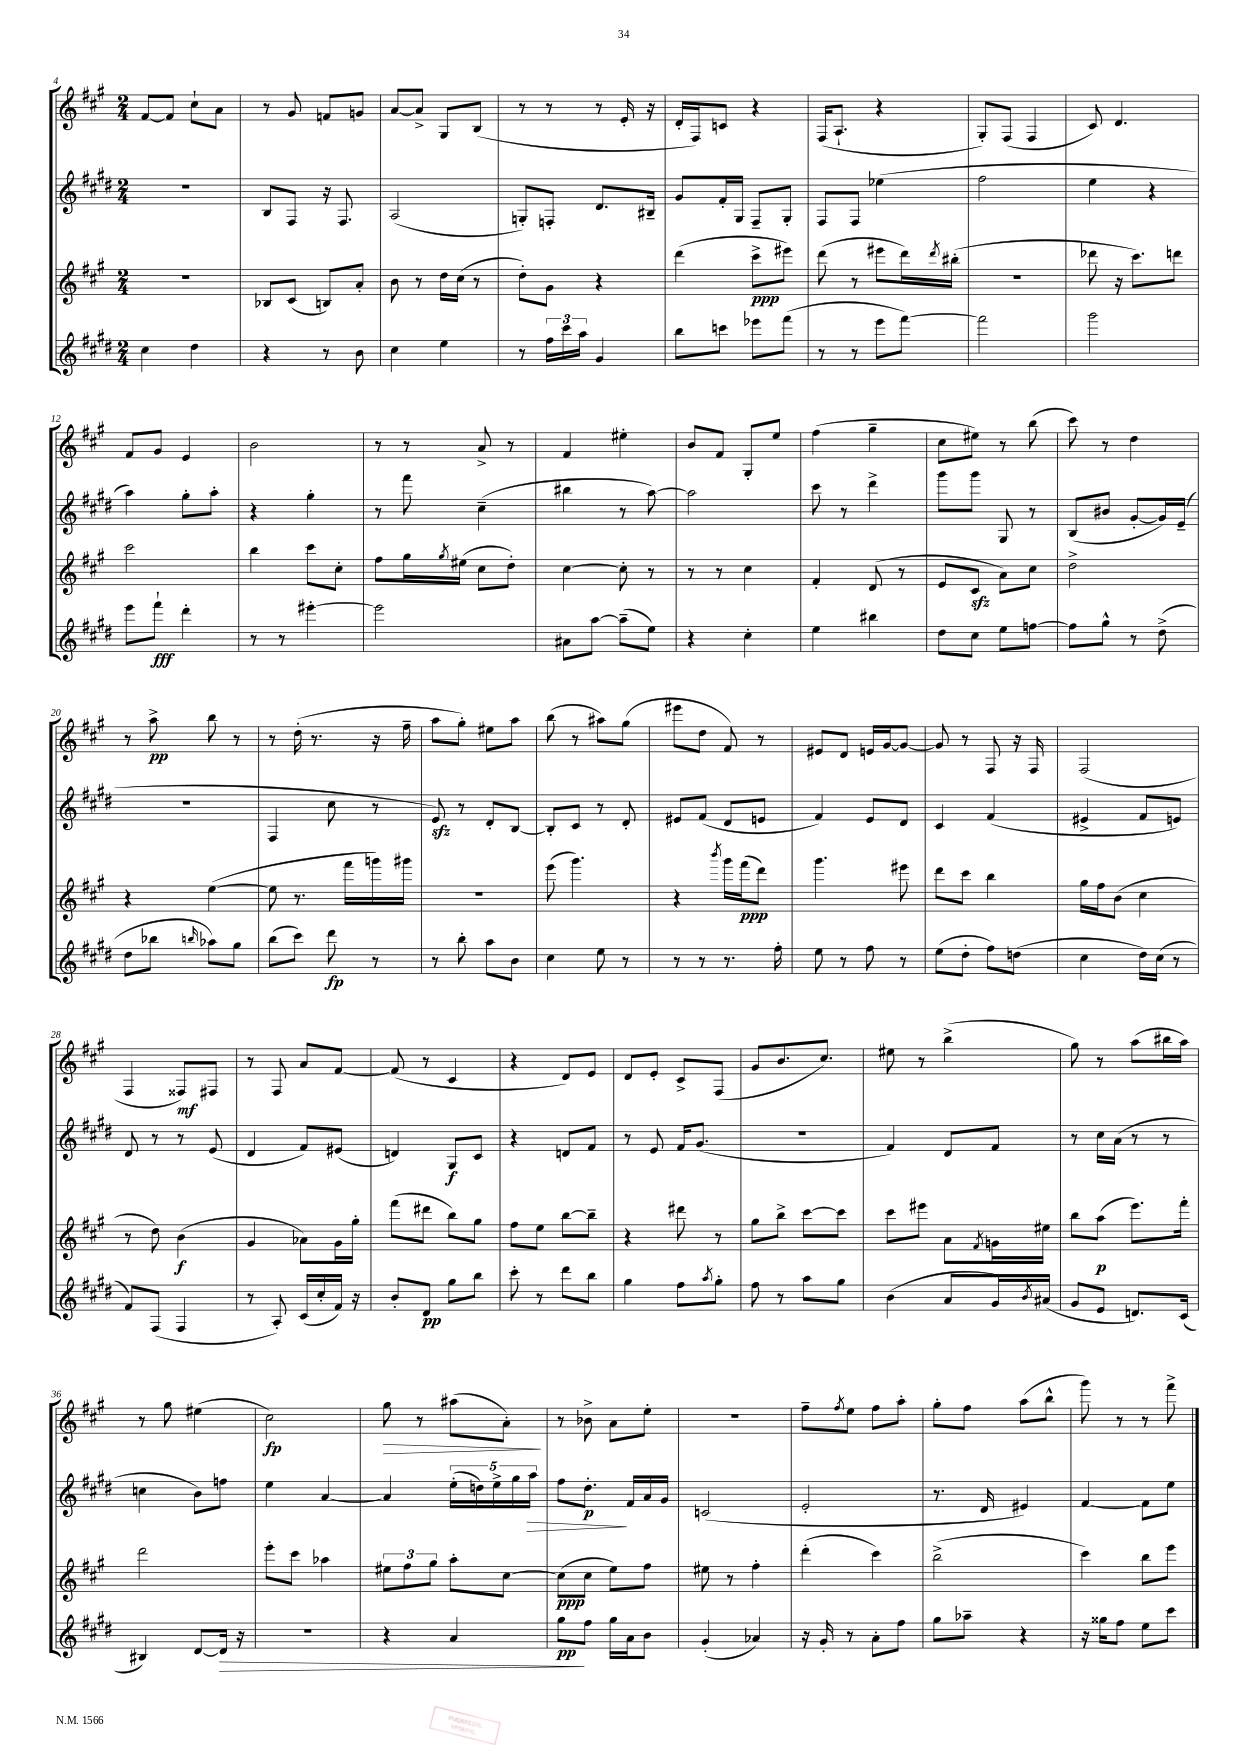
<<
\new StaffGroup <<
\new Staff = "s0" {
    \clef treble \key a \major \numericTimeSignature \time 2/4
    fis'8~ fis'8 cis''8-! a'8 |
    r8 gis'8 f'8 g'8 |
    a'8~ a'8-> gis8 b8( |
    r8 r8 r8 e'16-. r16 |
    d'16-. fis16) c'8 r4 |
    fis16( a8.-! r4 |
    gis8-.) fis8( fis4 |
    cis'8) d'4. |
    fis'8 gis'8 e'4 |
    b'2 |
    r8 r8 a'8-> r8 |
    fis'4 eis''4-. |
    b'8 fis'8 gis8-. e''8 |
    fis''4( gis''4-- |
    cis''8 eis''8) r8 b''8( |
    cis'''8) r8 d''4 |
    r8 a''8->\pp b''8 r8 |
    r8 d''16-.( r8. r16 fis''16-- |
    a''8 gis''8-.) eis''8 a''8 |
    b''8( r8 ais''8) gis''8( |
    eis'''8 d''8 fis'8) r8 |
    eis'8 d'8 e'16 gis'16~ gis'8~ |
    gis'8 r8 fis8 r16 fis16 |
    fis2( |
    fis4 fisis8\mf) fis8 |
    r8 fis8 a'8 fis'8~ |
    fis'8( r8 cis'4 |
    r4 d'8) e'8 |
    d'8 e'8-. cis'8-> fis8( |
    gis'8 b'8. cis''8.) |
    eis''8 r8 b''4->( |
    gis''8) r8 a''8( bis''16 a''16) |
    r8 gis''8 eis''4( |
    cis''2\fp) |
    gis''8\> r8 ais''8( a'8-.\!) |
    r8 bes'8-> a'8 e''8-. |
    R2 |
    fis''8-- \acciaccatura { fis''8 } e''8 fis''8 a''8-. |
    gis''8-. fis''8 a''8( b''8-^ |
    gis'''8) r8 r8 fis'''8-> \bar "|." |
}
\new Staff = "s1" {
    \clef treble \key e \major \numericTimeSignature \time 2/4
    R2 |
    b8 fis8 r16 fis8. |
    a2( |
    g8-.) f8-. dis'8. bis16-- |
    gis'8 fis'16-. gis16 fis8-- gis8-. |
    fis8 fis8 ees''4( |
    fis''2 |
    e''4 r4 |
    a''4) gis''8-. a''8-. |
    r4 gis''4-. |
    r8 fis'''8 cis''4--( |
    bis''4 r8 a''8~) |
    a''2 |
    cis'''8 r8 dis'''4-> |
    gis'''8 gis'''8 gis8 r8 |
    b8( bis'8 gis'8~-. gis'16) e'16--( |
    R2 |
    fis4 cis''8 r8 |
    e'8\sfz) r8 dis'8-. b8~ |
    b8-. cis'8 r8 dis'8-. |
    eis'8 fis'8( dis'8 e'8 |
    fis'4) e'8 dis'8 |
    cis'4 fis'4( |
    eis'4-> fis'8 e'8) |
    dis'8 r8 r8 e'8( |
    dis'4 fis'8) eis'8( |
    d'4) gis8\f cis'8 |
    r4 d'8 fis'8 |
    r8 e'8 fis'16 gis'8.( |
    r2 |
    fis'4) dis'8 fis'8 |
    r8 cis''16 a'16( r8 r8 |
    c''4 b'8) f''8 |
    e''4 a'4~ |
    a'4 \tuplet 5/4 { e''16-.( d''16) e''16-> gis''16 a''16\> } |
    fis''8 dis''8.-.\p\! fis'16 a'16 gis'16 |
    c'2( |
    e'2-. |
    r8. dis'16 eis'4) |
    fis'4~ fis'8 e''8 \bar "|." |
}
\new Staff = "s2" {
    \clef treble \key a \major \numericTimeSignature \time 2/4
    R2 |
    bes8 cis'8( b8) a'8-. |
    b'8 r8 d''16 cis''16( r8 |
    d''8-.) gis'8 r4 |
    d'''4( cis'''8->\ppp eis'''8) |
    d'''8( r8 eis'''8 d'''16) \acciaccatura { d'''8 } bis''16-.( |
    R2 |
    des'''8 r16 cis'''8.) d'''8 |
    cis'''2 |
    b''4 cis'''8 cis''8-. |
    fis''8 gis''16 \acciaccatura { gis''8 } eis''16( cis''8 d''8-.) |
    cis''4~ cis''8-. r8 |
    r8 r8 cis''4 |
    fis'4-. d'8( r8 |
    e'8 cis'8\sfz a'8) cis''8 |
    d''2-> |
    r4 e''4~( |
    e''8 r8. fis'''16 g'''16) gis'''16 |
    R2 |
    e'''8( gis'''4.) |
    r4 \acciaccatura { b'''8 } gis'''16 fis'''16\ppp( d'''8) |
    gis'''4. eis'''8 |
    d'''8 cis'''8 b''4 |
    gis''16 fis''16 b'8( cis''4 |
    r8 d''8) b'4\f( |
    gis'4 aes'8) gis'16 gis''16-. |
    fis'''8( dis'''8 b''8) gis''8 |
    fis''8 e''8 b''8~ b''8-- |
    r4 dis'''8 r8 |
    gis''8 b''8-> cis'''8~ cis'''8 |
    cis'''8 eis'''8 a'8 \acciaccatura { fis'8 } g'16 eis''16 |
    b''8 a''8\p( e'''8.) fis'''16-. |
    d'''2 |
    e'''8-. cis'''8 aes''4 |
    \tuplet 3/2 { eis''8 fis''8 gis''8 } a''8-. cis''8~ |
    cis''8\ppp( cis''8 e''8) fis''8 |
    eis''8 r8 fis''4-. |
    d'''4-.( cis'''4) |
    b''2->( |
    cis'''4) b''8 e'''8 \bar "|." |
}
\new Staff = "s3" {
    \clef treble \key e \major \numericTimeSignature \time 2/4
    cis''4 dis''4 |
    r4 r8 b'8 |
    cis''4 e''4 |
    r8 \tuplet 3/2 { fis''16 cis'''16 a''16 } gis'4 |
    b''8 c'''8 ees'''8 fis'''8( |
    r8 r8 e'''8 fis'''8~) |
    fis'''2 |
    gis'''2 |
    e'''8 fis'''8-!\fff dis'''4-. |
    r8 r8 eis'''4~-. |
    eis'''2 |
    ais'8 a''8~ a''8--( e''8) |
    r4 cis''4-. |
    e''4 bis''4 |
    dis''8 cis''8 e''8 f''8~ |
    f''8 gis''8-^ r8 dis''8->( |
    dis''8 bes''8 \grace { b''16 } aes''8) gis''8 |
    b''8( cis'''8) dis'''8\fp r8 |
    r8 b''8-. a''8 b'8 |
    cis''4 e''8 r8 |
    r8 r8 r8. fis''16-. |
    e''8 r8 fis''8 r8 |
    e''8( dis''8-. fis''8) d''8( |
    cis''4 dis''16) cis''16( r8 |
    fis'8) fis8( fis4 |
    r8 a8-.) cis'16( cis''16-. fis'16) r16 |
    b'8-. dis'8\pp gis''8 b''8 |
    cis'''8-. r8 dis'''8 b''8 |
    gis''4 fis''8 \acciaccatura { a''8 } gis''8-. |
    fis''8 r8 a''8 gis''8 |
    b'4( a'8 gis'16) \acciaccatura { b'8 } ais'16( |
    gis'8 e'8 d'8.) cis'16( |
    bis4) dis'8~ dis'16\> r16 |
    r2 |
    r4 a'4 |
    gis''8\pp\! fis''8 gis''16 a'16 b'8 |
    gis'4-.( aes'4) |
    r16 gis'16-. r8 a'8-. fis''8 |
    gis''8 aes''8-- r4 |
    r16 gisis''16 fis''8 e''8 cis'''8 \bar "|." |
}
>>
>>
\layout { \context { \Score currentBarNumber = #4 } }
